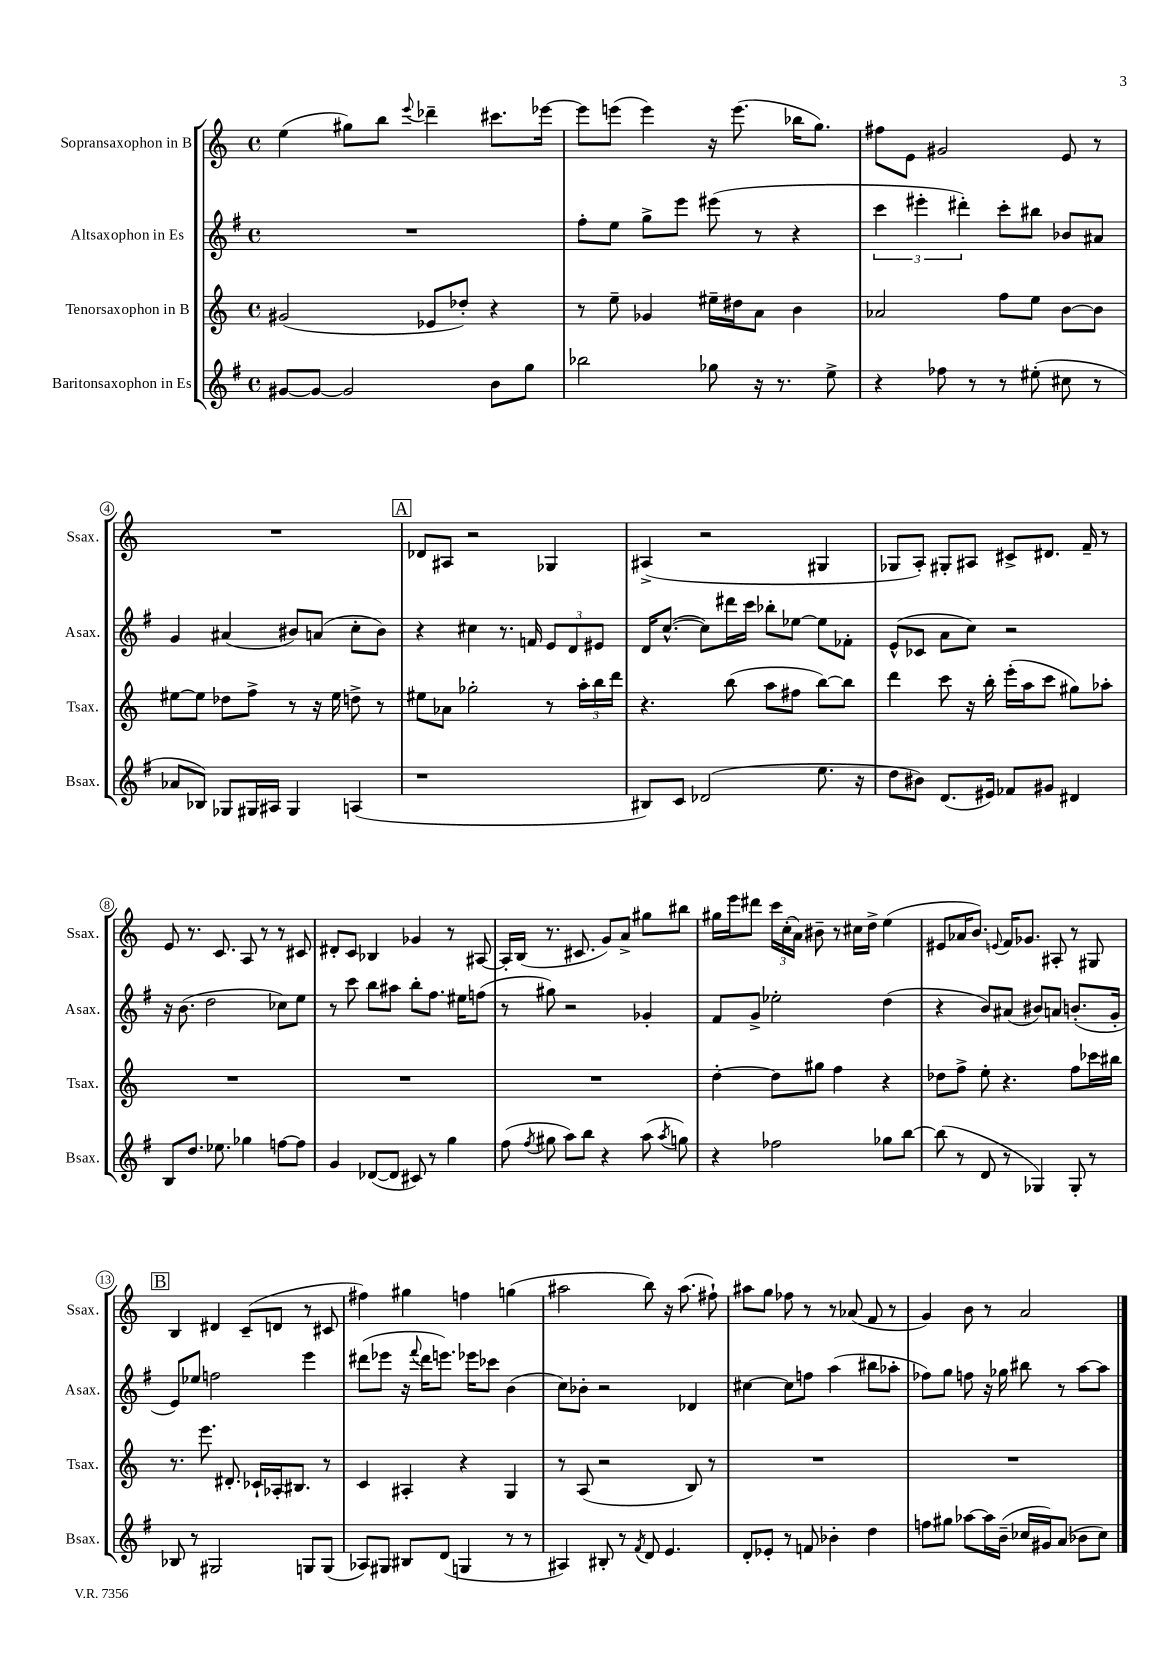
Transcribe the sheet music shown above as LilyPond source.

<<
\new StaffGroup <<
\new Staff = "s0" \with { instrumentName = "Sopransaxophon in B" shortInstrumentName = "Ssax." } {
    \clef treble \key c \major \defaultTimeSignature \time 4/4
    \autoBeamOff e''4( gis''8[) b''8] \appoggiatura { e'''8 } des'''4-- cis'''8.[ ees'''16]~ |
    ees'''8[ e'''8]( e'''4) r16 e'''8.( bes''16[ g''8.]) |
    fis''8[ e'8] gis'2 e'8 r8 |
    R1 |
    \mark \markup { \box "A" } des'8[ ais8] r2 ges4 |
    ais4->( r2 gis4 |
    ges8[ a8]-.) gis8[-. ais8] cis'8[-> dis'8.] f'16-- r8 |
    e'8 r8. c'8. a8 r8 r8 cis'8 |
    dis'8[-. c'8] bes4 ges'4 r8 ais8~ |
    ais16[-. b16]( r8. cis'8. g'8[) a'8]-> gis''8[ bis''8] |
    gis''16[ e'''16 dis'''8] \tuplet 3/2 { c'''16[ c''16-.( a'16]) } bis'8-- r8 cis''16[ d''16]-> e''4( |
    eis'8[ aes'16 b'8.]) \appoggiatura { e'8 } f'16[ ges'8.] ais8-. r8 gis8 |
    \mark \markup { \box "B" } b4 dis'4 c'8[--( d'8] r8 cis'8 |
    fis''4) gis''4 f''4 g''4( |
    ais''2 b''8) r16 ais''8.( fis''8-!) |
    ais''8[ g''8] fes''8 r8 r8 aes'8( f'8 r8 |
    g'4) b'8 r8 a'2 \bar "|." |
}
\new Staff = "s1" \with { instrumentName = "Altsaxophon in Es" shortInstrumentName = "Asax." } {
    \clef treble \key g \major \defaultTimeSignature \time 4/4
    \autoBeamOff R1 |
    fis''8[-. e''8] g''8[-> e'''8] eis'''8( r8 r4 |
    \tuplet 3/2 { c'''4 eis'''4-. dis'''4-.) } c'''8[-. bis''8] bes'8[ ais'8] |
    g'4 ais'4( bis'8[) a'8]( c''8[-. bis'8]) |
    \mark \markup { \box "A" } r4 cis''4 r8. f'16 \tuplet 3/2 { e'8[ d'8 eis'8] } |
    d'16[ c''8.]~-^( c''8[) dis'''16 c'''16] bes''8[-. ees''8]~ ees''8[ fes'8]-. |
    e'8[-^( ces'8] a'8[ c''8]) r2 |
    r16 b'8.( d''2 ces''8[) e''8] |
    r8 c'''8 b''8[ ais''8] b''8[-. fis''8.] eis''16[ f''8]( |
    r8 gis''8) r2 ges'4-. |
    fis'8[ g'8]-> ees''2-. d''4( |
    r4 b'8[) ais'8]( bis'8[) a'8] b'8.[-.( g'16]-. |
    \mark \markup { \box "B" } e'8[) ees''8] f''2 e'''4 |
    dis'''8[( ees'''8] r16 \appoggiatura { fis'''8 } dis'''16[ e'''8.]) ees'''16[ ces'''8] b'4( |
    c''8[) bes'8]-. r2 des'4 |
    cis''4~ cis''8[ f''8] a''4( bis''8[ aes''8]-. |
    fes''8[) g''8] f''8 r16 ges''16 bis''8 r8 a''8[~ a''8] \bar "|." |
}
\new Staff = "s2" \with { instrumentName = "Tenorsaxophon in B" shortInstrumentName = "Tsax." } {
    \clef treble \key c \major \defaultTimeSignature \time 4/4
    \autoBeamOff gis'2( ees'8[ des''8]-.) r4 |
    r8 e''8-- ges'4 eis''16[-- dis''16 a'8] b'4 |
    aes'2 f''8[ e''8] b'8[~ b'8] |
    eis''8[~ eis''8] des''8[ f''8]-> r8 r16 eis''16 d''8-> r8 |
    \mark \markup { \box "A" } eis''8[ aes'8] ges''2-. r8 \tuplet 3/2 { a''16[-. b''16 d'''16] } |
    r4. b''8( a''8[ fis''8] b''8[~) b''8] |
    d'''4 c'''8 r16 b''16-. e'''16[-.( a''16 c'''8] gis''8[) aes''8]-. |
    R1 |
    R1 |
    R1 |
    d''4~-. d''8[ gis''8] f''4 r4 |
    des''8[ f''8]-> e''8-. r4. f''8[ ces'''16 bis''16] |
    \mark \markup { \box "B" } r8. e'''8. dis'8.-. ces'16[-! aes16-. bis8.] r8 |
    c'4 ais4-. r4 g4 |
    r8 a8( r2 b8) r8 |
    R1 |
    R1 \bar "|." |
}
\new Staff = "s3" \with { instrumentName = "Baritonsaxophon in Es" shortInstrumentName = "Bsax." } {
    \clef treble \key g \major \defaultTimeSignature \time 4/4
    \autoBeamOff gis'8[~ gis'8]~ gis'2 b'8[ g''8] |
    bes''2 ges''8 r16 r8. e''8-> |
    r4 fes''8 r8 r8 eis''8-.( cis''8 r8 |
    aes'8[ bes8]) ges8[ gis16 ais16] gis4 a4( |
    \mark \markup { \box "A" } r1 |
    bis8[) c'8] des'2( e''8. r16 |
    d''8[ bis'8]) d'8.[( eis'16]) fes'8[ gis'8] dis'4 |
    b8[ d''8.] ees''8. ges''4 f''8[~ f''8] |
    g'4 des'8[~( des'8] cis'8) r8 g''4 |
    fis''8( \acciaccatura { fis''8 } gis''8 a''8[) b''8] r4 a''8( \acciaccatura { a''8 } g''8) |
    r4 fes''2 ges''8[ b''8]~ |
    b''8( r8 d'8 r8 ges4) ges8-. r8 |
    \mark \markup { \box "B" } bes8 r8 gis2 g8[ g8]( |
    aes8[) gis8] bis8[ d'8]( g4 r8 r8 |
    ais4) bis8-. r8 \acciaccatura { fis'8 } d'8 e'4. |
    d'8[-. ees'8]-. r8 f'8 bes'4-. d''4 |
    f''8[ gis''8] aes''8[~ aes''16 b'16]--( ces''16[ gis'16) a'8]( bes'8[ ces''8]) \bar "|." |
}
>>
>>
\layout { \context { \Score \override BarNumber.stencil = #(make-stencil-circler 0.1 0.3 ly:text-interface::print) } }
